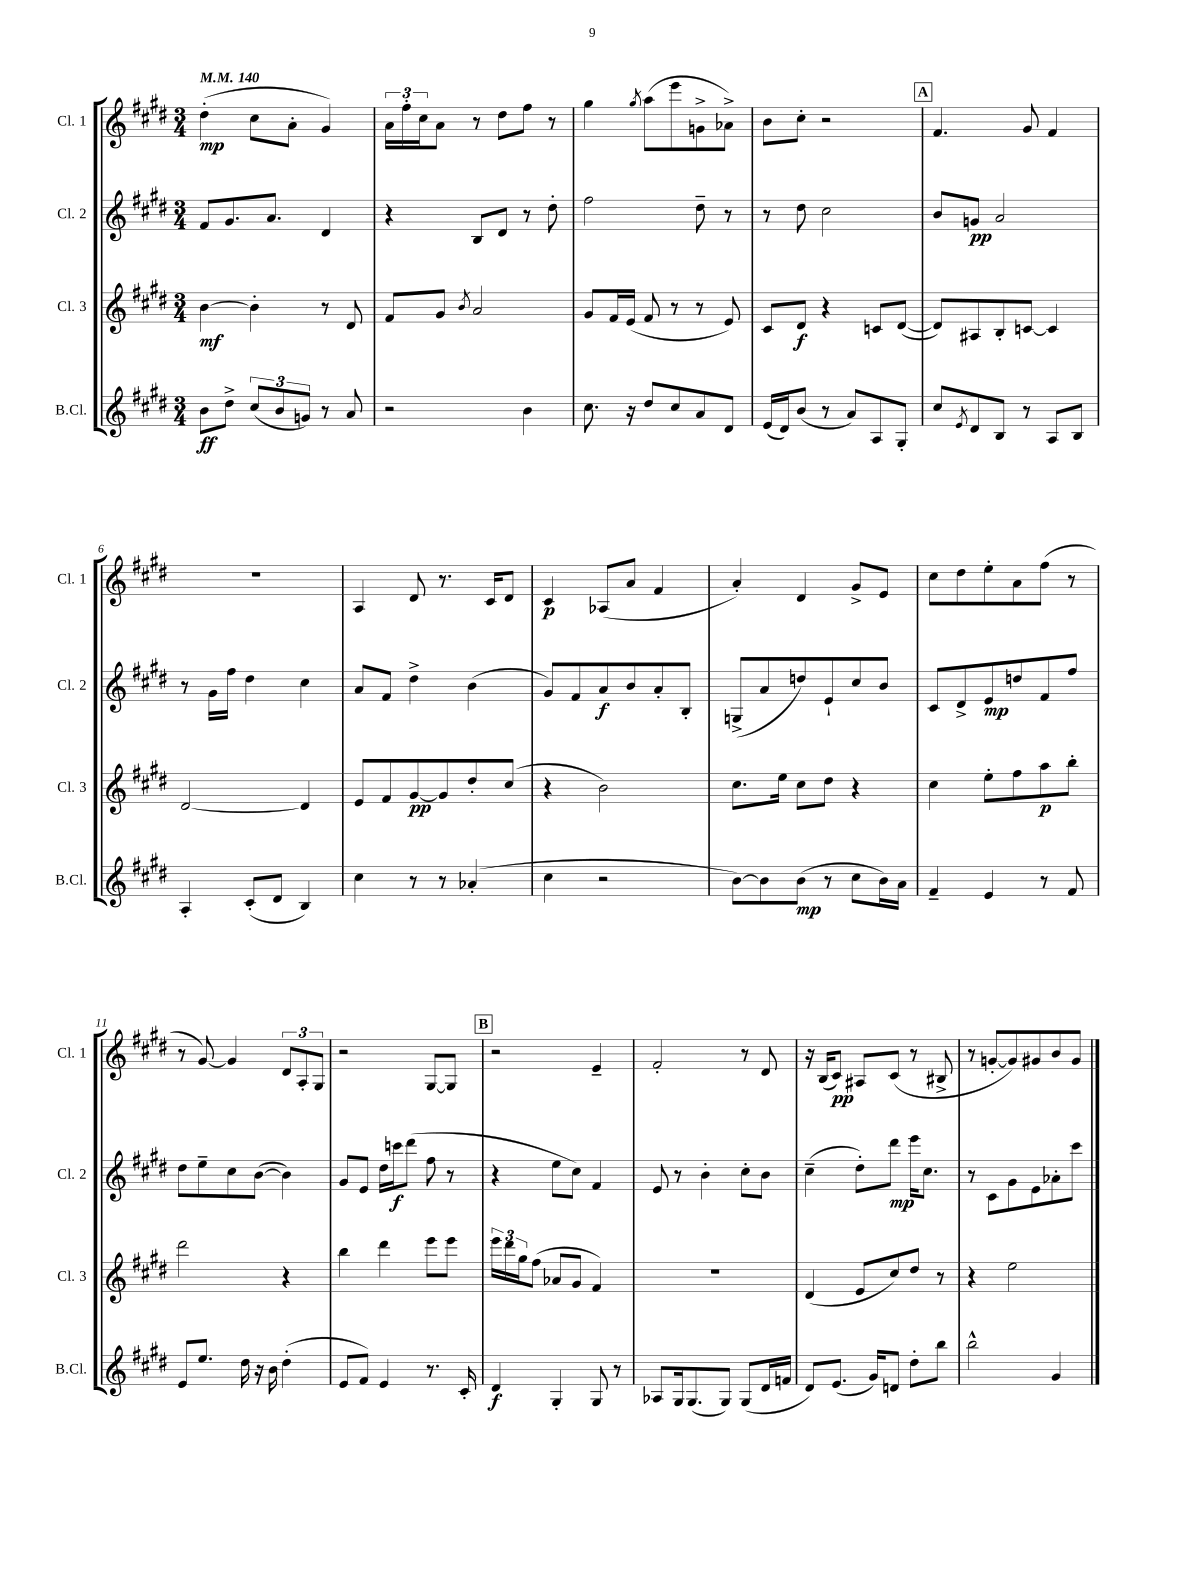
<<
\new StaffGroup <<
\new Staff = "s0" \with { instrumentName = "Cl. 1" shortInstrumentName = "Cl. 1" } {
    \clef treble \key e \major \numericTimeSignature \time 3/4 \tempo 4 = 140
    dis''4-.\mp( cis''8 a'8-. gis'4) |
    \tuplet 3/2 { a'16 fis''16-. cis''16 } a'8 r8 dis''8 fis''8 r8 |
    gis''4 \acciaccatura { gis''8 } a''8( e'''8 g'8-> aes'8->) |
    b'8 cis''8-. r2 |
    \mark \markup { \box "A" } fis'4. gis'8 fis'4 |
    R2. |
    a4 dis'8 r8. cis'16 dis'8 |
    cis'4\p aes8( a'8 fis'4 |
    a'4-.) dis'4 gis'8-> e'8 |
    cis''8 dis''8 e''8-. a'8 fis''8( r8 |
    r8 gis'8~) gis'4 \tuplet 3/2 { dis'8 a8-. gis8 } |
    r2 gis8~ gis8 |
    \mark \markup { \box "B" } r2 e'4-- |
    fis'2-. r8 dis'8 |
    r16 b16( cis'8\pp) ais8 cis'8( r8 bis8-> |
    r8 g'8~-. g'8) gis'8 b'8 gis'8 \bar "|." |
}
\new Staff = "s1" \with { instrumentName = "Cl. 2" shortInstrumentName = "Cl. 2" } {
    \clef treble \key e \major \numericTimeSignature \time 3/4
    fis'8 gis'8. a'8. dis'4 |
    r4 b8 dis'8 r8 dis''8-. |
    fis''2 dis''8-- r8 |
    r8 dis''8 cis''2 |
    \mark \markup { \box "A" } b'8 g'8\pp a'2 |
    r8 gis'16 fis''16 dis''4 cis''4 |
    a'8 fis'8 dis''4-> b'4( |
    gis'8) fis'8 a'8\f b'8 a'8-. b8-. |
    g8->( a'8 d''8) e'8-! cis''8 b'8 |
    cis'8 dis'8-> e'8\mp d''8 fis'8 fis''8 |
    dis''8 e''8-- cis''8 b'8~( b'4) |
    gis'8 e'8 dis''16 c'''16\f dis'''8( fis''8 r8 |
    \mark \markup { \box "B" } r4 e''8 cis''8) fis'4 |
    e'8 r8 b'4-. cis''8-. b'8 |
    cis''4--( dis''8-.) dis'''8\mp e'''16 cis''8. |
    r8 cis'8 gis'8 e'8 aes'8-. cis'''8 \bar "|." |
}
\new Staff = "s2" \with { instrumentName = "Cl. 3" shortInstrumentName = "Cl. 3" } {
    \clef treble \key e \major \numericTimeSignature \time 3/4
    b'4~\mf b'4-. r8 dis'8 |
    fis'8 gis'8 \acciaccatura { b'8 } a'2 |
    gis'8 fis'16 e'16( fis'8 r8 r8 e'8) |
    cis'8 dis'8\f r4 c'8 dis'8~( |
    \mark \markup { \box "A" } dis'8) ais8 b8-. c'8~ c'4 |
    dis'2~ dis'4 |
    e'8 fis'8 gis'8~\pp gis'8 dis''8-. cis''8( |
    r4 b'2) |
    cis''8. e''16 cis''8 dis''8 r4 |
    cis''4 e''8-. fis''8 a''8\p b''8-. |
    dis'''2 r4 |
    b''4 dis'''4 e'''8 e'''8 |
    \mark \markup { \box "B" } \tuplet 3/2 { e'''16 dis'''16 gis''16 } fis''8( aes'8 gis'8 fis'4) |
    R2. |
    dis'4( e'8 cis''8) dis''8 r8 |
    r4 e''2 \bar "|." |
}
\new Staff = "s3" \with { instrumentName = "B.Cl." shortInstrumentName = "B.Cl." } {
    \clef treble \key e \major \numericTimeSignature \time 3/4
    b'8\ff dis''8-> \tuplet 3/2 { cis''8( b'8 g'8) } r8 a'8 |
    r2 b'4 |
    cis''8. r16 dis''8 cis''8 a'8 dis'8 |
    e'16( dis'16) b'8( r8 a'8) a8 gis8-. |
    \mark \markup { \box "A" } cis''8 \acciaccatura { e'8 } dis'8 b8 r8 a8 b8 |
    a4-. cis'8-.( dis'8 b4) |
    cis''4 r8 r8 aes'4-.( |
    cis''4 r2 |
    b'8~) b'8 b'8\mp( r8 cis''8 b'16) a'16 |
    fis'4-- e'4 r8 fis'8 |
    e'8 e''8. dis''16 r16 b'16 dis''4-.( |
    e'8 fis'8) e'4 r8. cis'16-. |
    \mark \markup { \box "B" } dis'4\f gis4-. gis8 r8 |
    aes8 gis16 gis8.( gis8) gis8( dis'16 f'16 |
    dis'8) e'8.( gis'16) d'8 dis''8-. b''8 |
    b''2-^ gis'4 \bar "|." |
}
>>
>>
